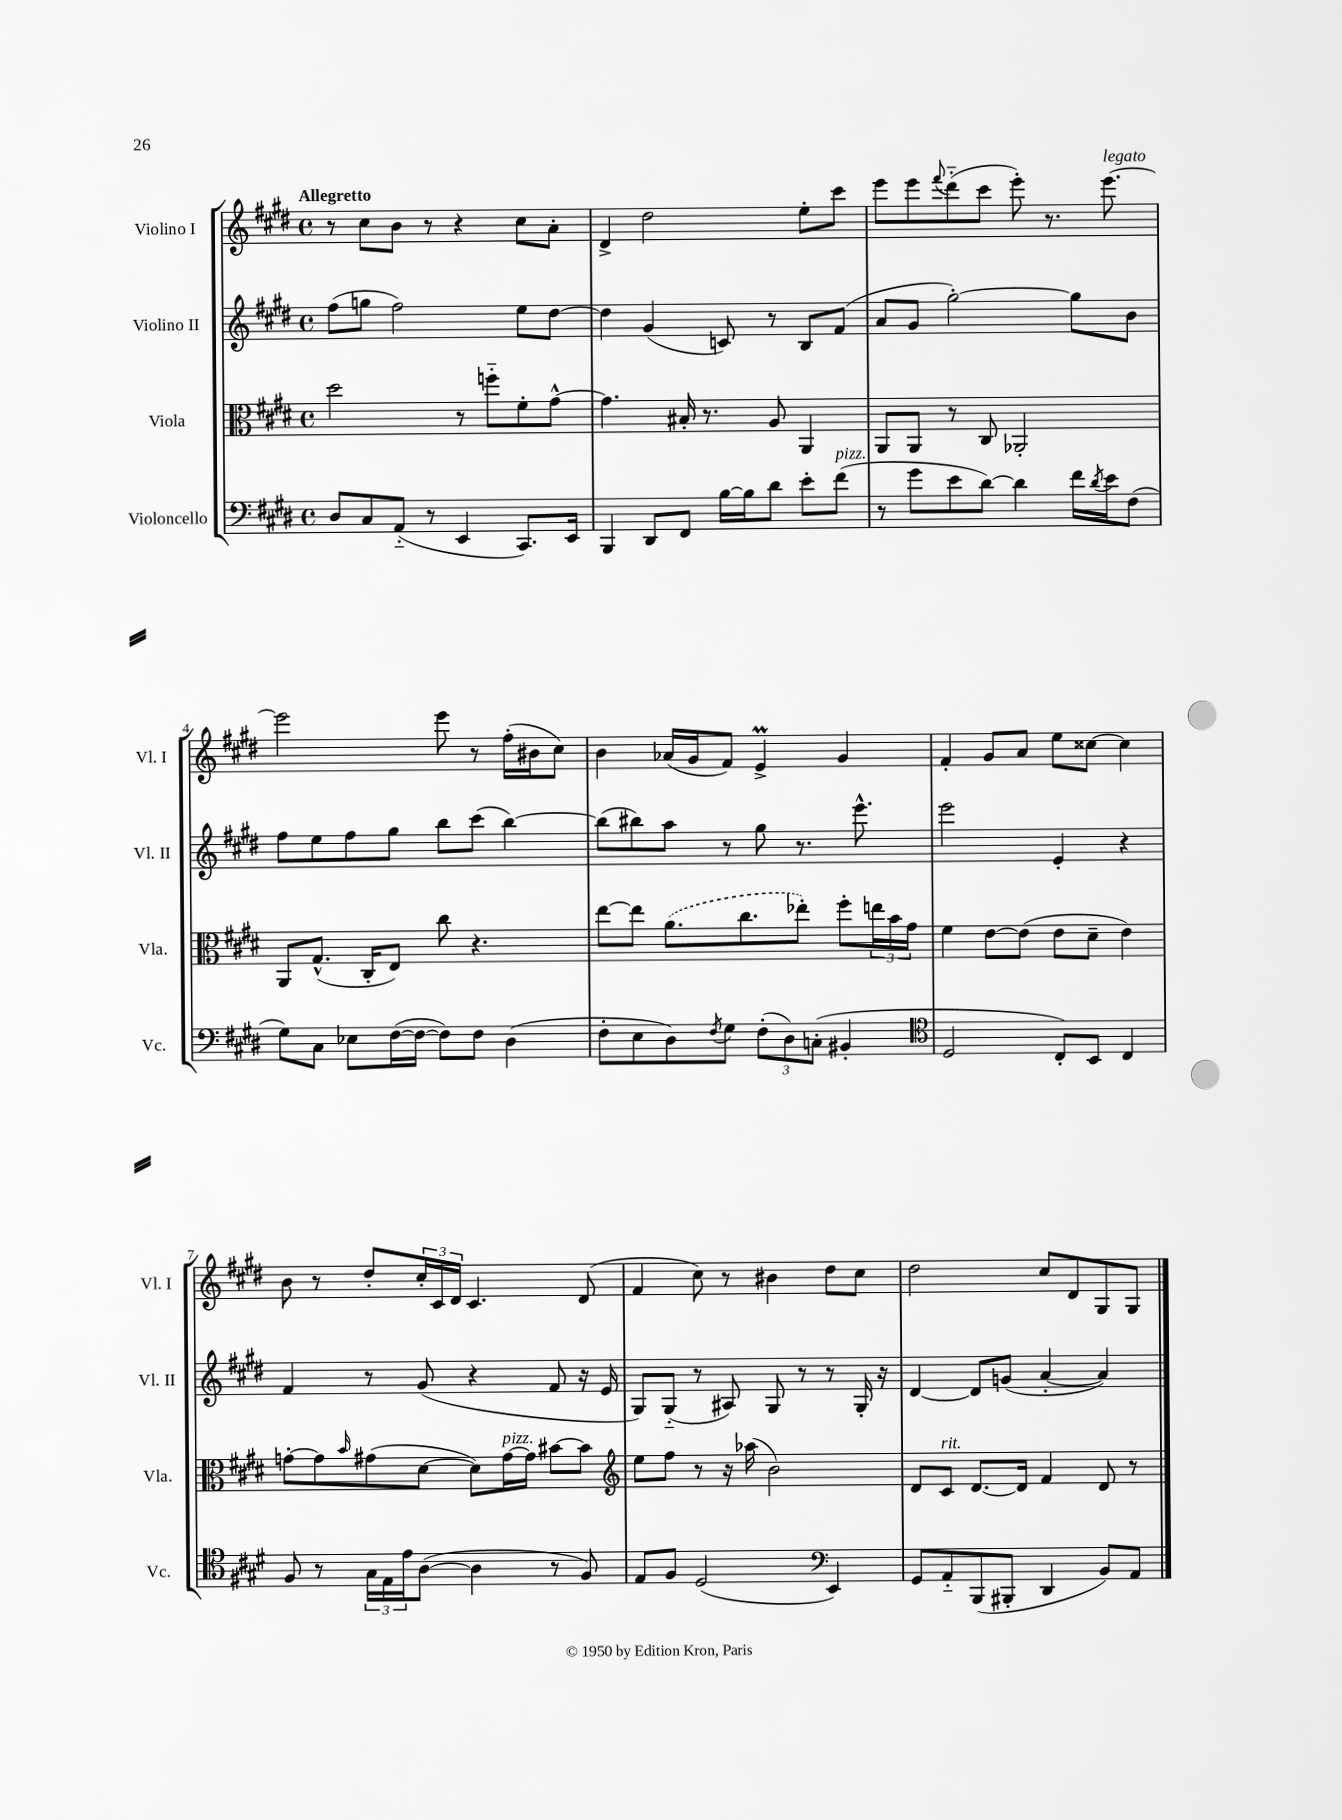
<<
\new StaffGroup <<
\new Staff = "s0" \with { instrumentName = "Violino I" shortInstrumentName = "Vl. I" } {
    \clef treble \key e \major \defaultTimeSignature \time 4/4 \tempo "Allegretto"
    r8 cis''8 b'8 r8 r4 cis''8 a'8-. |
    dis'4-> dis''2 e''8-. cis'''8 |
    e'''8 e'''8 \appoggiatura { fis'''8 } dis'''8-_( cis'''8 e'''8-.) r8. e'''8.~^\markup { \italic "legato" } |
    e'''2 e'''8 r8 fis''16-.( bis'16 cis''8) |
    b'4 aes'16( gis'16 fis'8) e'4->\prall gis'4 |
    fis'4-. gis'8 a'8 e''8 cisis''8~ cisis''4 |
    b'8 r8 dis''8-. \tuplet 3/2 { cis''16-. cis'16 dis'16 } cis'4. dis'8( |
    fis'4 cis''8) r8 bis'4 dis''8 cis''8 |
    dis''2 cis''8 dis'8 gis8 gis8 \bar "|." |
}
\new Staff = "s1" \with { instrumentName = "Violino II" shortInstrumentName = "Vl. II" } {
    \clef treble \key e \major \defaultTimeSignature \time 4/4
    fis''8( g''8 fis''2) e''8 dis''8~ |
    dis''4 gis'4( c'8) r8 b8 fis'8( |
    a'8 gis'8 gis''2~-.) gis''8 b'8 |
    fis''8 e''8 fis''8 gis''8 b''8 cis'''8( b''4~) |
    b''8( bis''8) a''8 r8 gis''8 r8. e'''8.-^ |
    e'''2 e'4-. r4 |
    fis'4 r8 gis'8( r4 fis'8 r16 e'16 |
    gis8) gis8-_( r8 ais8) gis8 r8 r8 gis16-. r16 |
    dis'4~ dis'8 g'8( a'4~-. a'4) \bar "|." |
}
\new Staff = "s2" \with { instrumentName = "Viola" shortInstrumentName = "Vla." } {
    \clef alto \key e \major \defaultTimeSignature \time 4/4
    dis''2 r8 f''8-_ fis'8-. gis'8~-^ |
    gis'4. bis16-. r8. a8 a,4 |
    a,8 a,8 r8 cis8 aes,2-. |
    a,8 gis8.-^( cis16-. e8) cis''8 r4. |
    e''8~ e''8 \once \slurDashed a'8.( cis''8. ees''8-.) fis''8-. \tuplet 3/2 { e''16 b'16 gis'16 } |
    fis'4 e'8~ e'8( e'8 dis'8-- e'4) |
    g'8~-. g'8 \grace { b'16 } gis'8( dis'8~ dis'8) gis'16~^\markup { \italic "pizz." } gis'16 bis'8~ bis'8 |
    \clef treble e''8 fis''8 r8 r16 aes''16( b'2) |
    dis'8 cis'8^\markup { \italic "rit." } dis'8.~ dis'16 fis'4 dis'8 r8 \bar "|." |
}
\new Staff = "s3" \with { instrumentName = "Violoncello" shortInstrumentName = "Vc." } {
    \clef bass \key e \major \defaultTimeSignature \time 4/4
    dis8 cis8 a,8-_( r8 e,4 cis,8.) e,16 |
    b,,4 dis,8 fis,8 b16~ b16 dis'8 e'8-. fis'8^\markup { \italic "pizz." }( |
    r8 gis'8 e'8 dis'8~) dis'4 fis'16 \acciaccatura { dis'8 } e'16 fis8( |
    gis8) cis8 ees8 fis16~( fis16~ fis8) fis8 dis4( |
    fis8-. e8 dis8) \acciaccatura { fis8 } gis8 \tuplet 3/2 { fis8-.( dis8) c8-.( } bis,4-. |
    \clef tenor dis2 cis8-.) b,8 cis4 |
    fis8 r8 \tuplet 3/2 { gis16 e16 e'16 } a8~( a4 r8 fis8) |
    e8 fis8 dis2( \clef bass e,4) |
    gis,8 a,8-_ b,,8( bis,,8-. dis,4 b,8) a,8 \bar "|." |
}
>>
>>
